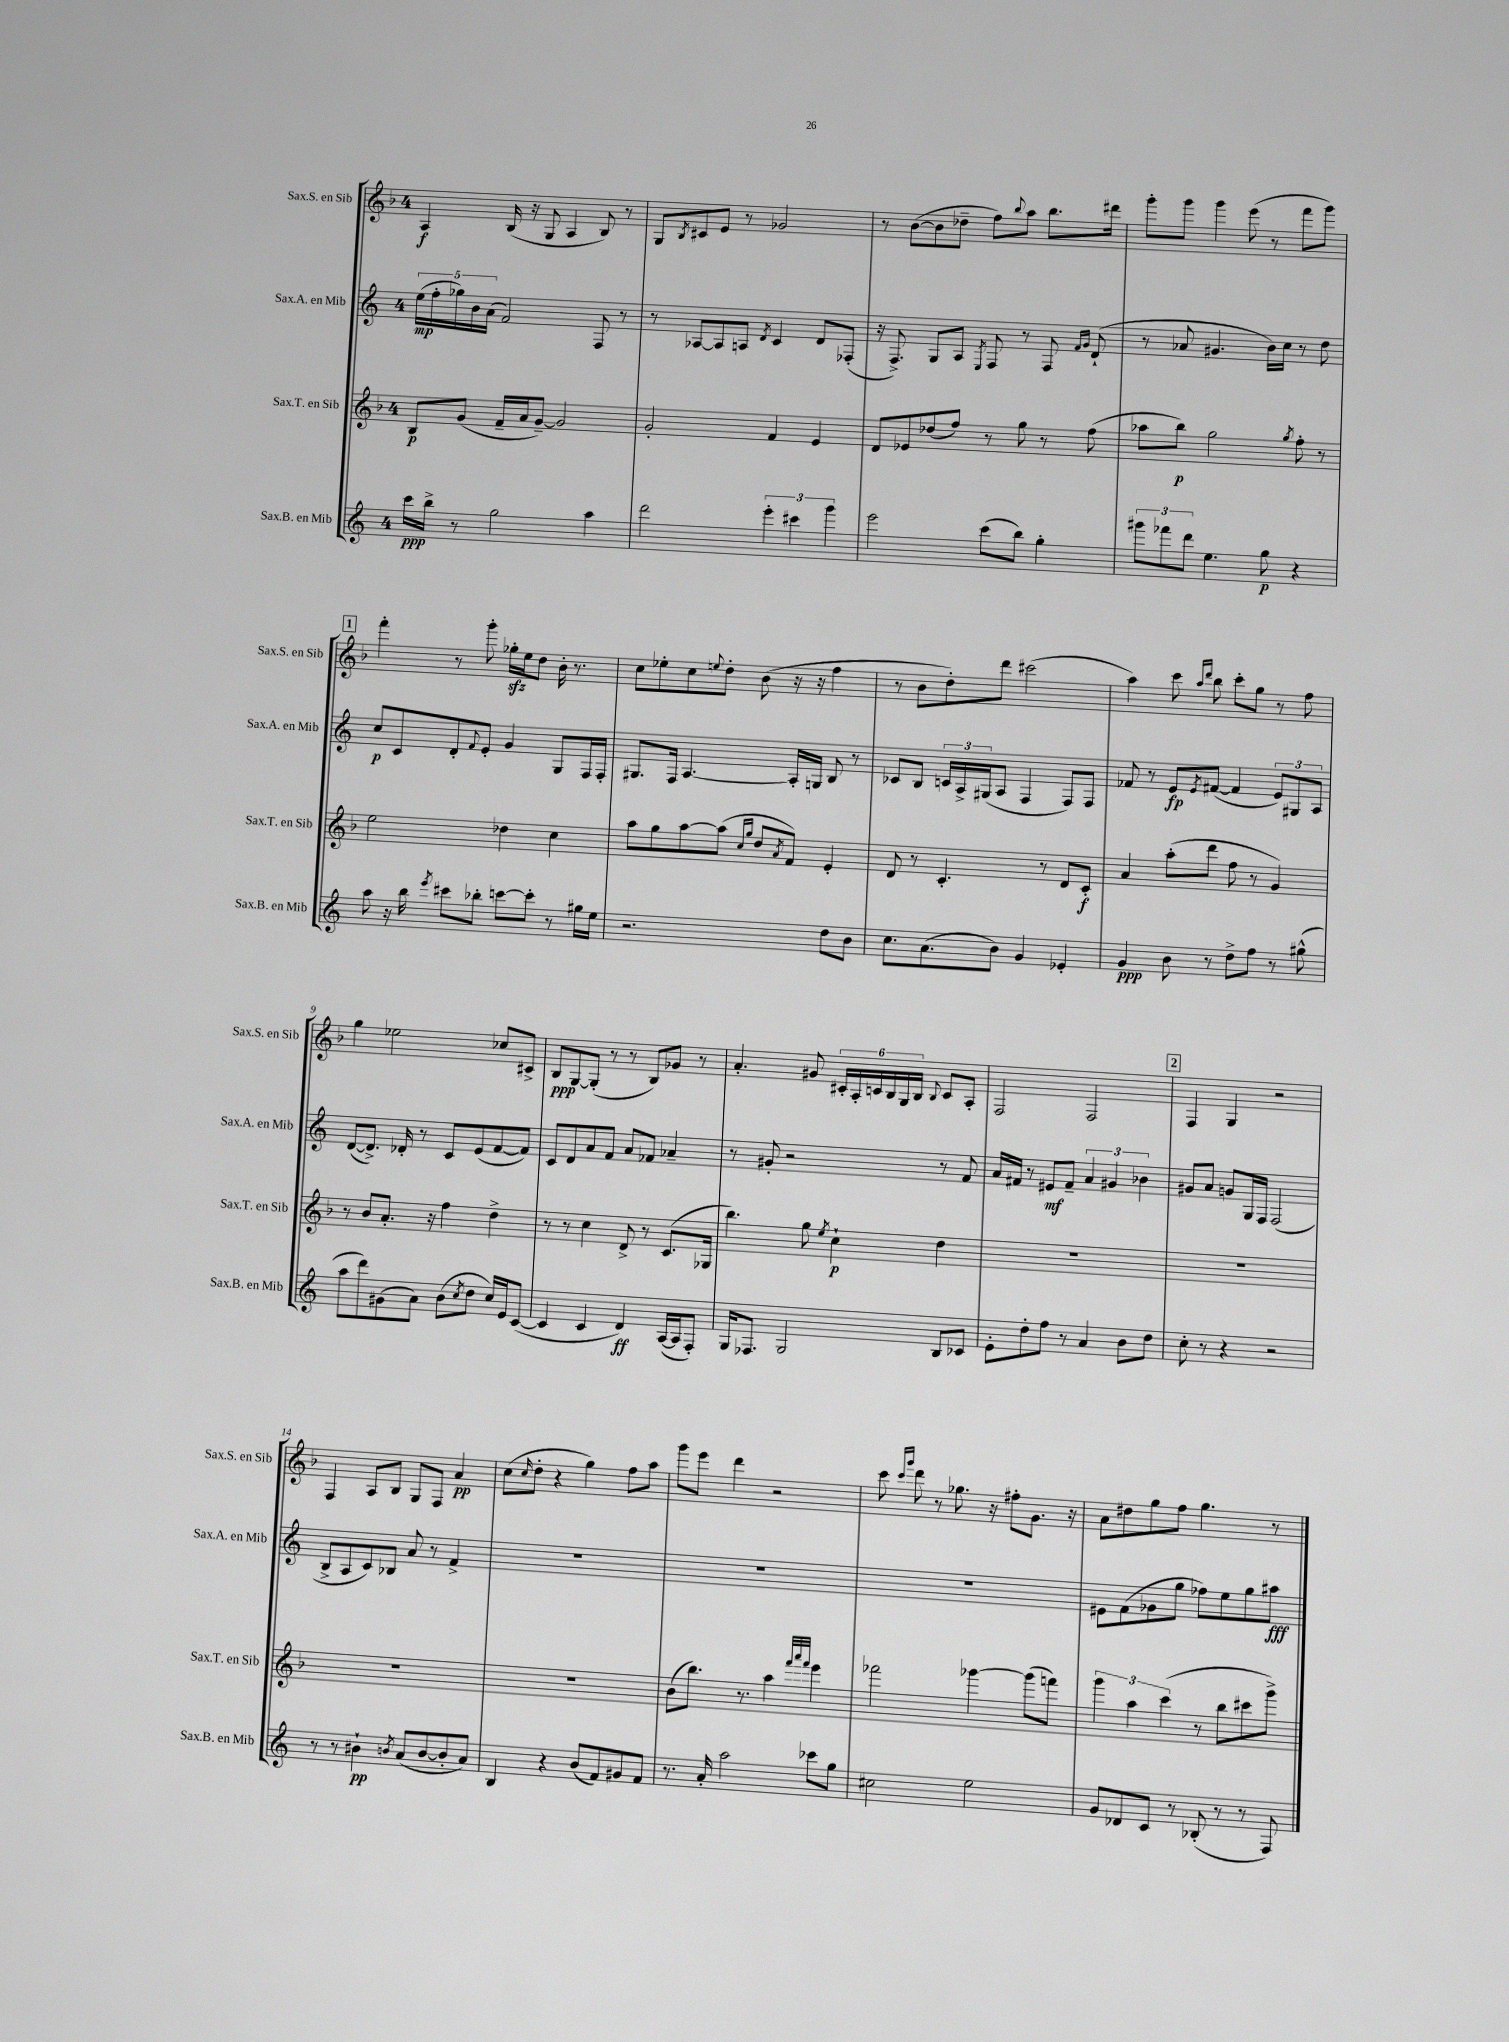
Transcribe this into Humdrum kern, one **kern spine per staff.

**kern	**kern	**kern	**kern
*staff4	*staff3	*staff2	*staff1
*clefG2	*clefG2	*clefG2	*clefG2
*k[]	*k[b-]	*k[]	*k[b-]
*M4/4	*M4/4	*M4/4	*M4/4
16ccc	8B-	(20ee	4A
.	.	20ff'	.
16bb^	.	.	.
.	.	20gg-)	.
8r	(8g	.	.
.	.	20b	.
.	.	(20a	.
2gg	16f~	2f)	(16B-
.	16a	.	16r
.	[8g~)	.	8G
.	2g]	.	4A
4aa	.	8F	8B-)
.	.	8r	8r
=	=	=	=
2ddd	2g'	8r	8G
.	.	.	8qB-
.	.	[8A-	8c#
.	.	8A-]	8e
.	.	8A	8r
.	.	8qd	.
6eee'	4f	4c	2g-
6ccc#	.	.	.
.	4e	8d	.
6ggg	.	.	.
.	.	(8F-'	.
=	=	=	=
2eee	8d	16r	8r
.	.	8.F^)	.
.	8e-	.	([8b-
.	(8dd-	8G	8b-]
.	8ff)	8A	8dd-~
.	.	8qE	.
(8ccc	8r	8F	8ff)
.	.	.	8qqbb-
8bb)	8gg	8r	8aa
4gg'	8r	8F	8.bb-
.	.	16qqf	.
.	.	16qqg	.
.	(8ff	(8d`	.
.	.	.	16ddd#
=	=	=	=
12ggg#	8aa-	8r	8ggg'
12fff-	.	.	.
.	8bb-)	8a-	8ggg
12ddd	.	.	.
4.ee	2gg	4.g#	4ggg
.	.	.	(8eee
8gg	.	16b)	8r
.	.	16cc	.
.	8qgg	.	.
4r	8ff'	8r	8fff
.	8r	8dd	8ggg)
=	=	=	=
8aa	2ee	8cc	4fff'
16r	.	8c	.
16bb	.	.	.
8qeee	.	.	.
8ccc#	.	8d'	8r
.	.	8qqf	.
8bb-'	.	8e'	8ggg'
[8ccc	4dd-	4g	16gg-'
.	.	.	16ee
8ccc']	.	.	8dd
8r	4cc	8G	16b-'
.	.	.	8.r
16gg#	.	16F	.
16ee	.	16F'	.
=	=	=	=
2.r	8aa	8.G#	8cc
.	8gg	.	8ee-'
.	.	16F	.
.	[8aa	[4.A	8cc
.	.	.	8qqee
.	(8aa]	.	8dd'
.	16qqcc	.	.
.	16qqgg	.	.
.	8dd	.	(8b-
.	8qa	.	.
.	8f)	16A']	16r
.	.	16G	16r
8dd	4e'	8B	4ff
8b	.	8r	.
=	=	=	=
8.cc	8d	8c-	8r
.	8r	8B	8b-
(8.a	.	.	.
.	4.c'	24c	8dd')
.	.	24A^	.
.	.	(24G#	.
8b)	.	8A	8ddd
4g	.	4F	(2ccc#
.	8r	.	.
4e-'	8d	8F)	.
.	8c'	8F	.
=	=	=	=
4g	4a	8f-	4aa)
.	.	8r	.
8b	(8aa'	8e	8ccc
.	.	.	16qqaa
.	.	8qe	16qqddd
8r	8ddd	([8f#	8bb-
8dd^	8ff	4f#]	8ccc'
8ff	8r	.	8gg
8r	4g)	12e)	8r
.	.	12G#	.
(8gg#^^	.	.	8ff
.	.	12A	.
=	=	=	=
8aa	8r	([8d	4gg
8ddd)	8b-	8.d^])	.
(8g#	8.a'	.	2ee-
.	.	16d-'	.
8a)	.	8r	.
.	16r	.	.
(8b	4ff	8c	.
8qcc	.	.	.
8dd	.	(8e	.
16cc)	4dd^	[8f	8cc-
16e	.	.	.
([8c	.	8f])	8c#^
=	=	=	=
4c]	8r	8c	8B-
.	8r	8d	[8G
4c	4cc	8a	(8G']
.	.	8f	8r
4d)	8d^	8a	8r
.	8r	8f-	8B-)
([16A	(8.c	4a-~	8g-
16A]	.	.	.
8F')	.	.	8r
.	16G-	.	.
=	=	=	=
16G	4.bb-)	8r	4.a'
8.F-	.	.	.
.	.	8g#'	.
2G	.	2r	.
.	8gg	.	8g#
.	8qee	.	.
.	4cc`	.	24c#'
.	.	.	24A'
.	.	.	24c
.	.	.	24B-
.	.	.	24G
.	.	.	24B-
.	.	.	8qqB-
8B	4dd	8r	8c
8c-	.	8f	8A'
=	=	=	=
8e'	1r	16a	2F
.	.	16f#	.
8dd'	.	8r	.
8ff	.	8e#	.
8r	.	8f#~	.
4a	.	6a	2F
.	.	6g#	.
8b	.	.	.
.	.	6b-	.
8dd	.	.	.
=	=	=	=
8cc'	1r	8g#	4F
8r	.	8a	.
4r	.	8g	4G
.	.	16G	.
.	.	16F	.
2r	.	(2F	2r
=	=	=	=
8r	1r	8B^	4F
8r	.	8A	.
4b#`	.	8c)	8A
.	.	8B-	8B-
8qb	.	.	.
(8a	.	8a	8G
[8b	.	8r	8F
8b']	.	4f^	4a
8a)	.	.	.
=	=	=	=
4B	1r	1r	(8cc
.	.	.	16qqcc
.	.	.	8dd'
4r	.	.	4r
(8b	.	.	4gg)
8f)	.	.	.
8g#	.	.	8ff
8f	.	.	8aa
=	=	=	=
8.r	(8b-	1r	8ggg
.	8.bb-)	.	8eee
16a'	.	.	.
2aa	.	.	4ddd
.	8.r	.	.
.	4aa	.	2r
.	32qqfff	.	.
.	32qqaaa	.	.
.	32qqfff	.	.
8ccc-	4eee	.	.
8gg	.	.	.
=	=	=	=
2cc#	2fff-	1r	8ccc
.	.	.	16qqccc
.	.	.	16qqggg
.	.	.	8ddd
.	.	.	8r
.	.	.	8.gg-
2ee	[4ggg-	.	.
.	.	.	16r
.	.	.	8ff#'
.	(8ggg-]	.	8.g
.	8fff)	.	.
.	.	.	16r
=	=	=	=
8g	6ggg	8e#	8a
8d-	.	(8f	8dd#
.	6aa	.	.
8c	.	8g-	8gg
.	(6ccc	.	.
8r	.	8gg	8ff
(8B-'	8r	8ff-)	4.gg
8r	8bb-	8ee	.
8r	8ccc#	8gg	.
8F)	8ggg^)	8aa#	8r
==	==	==	==
*-	*-	*-	*-
